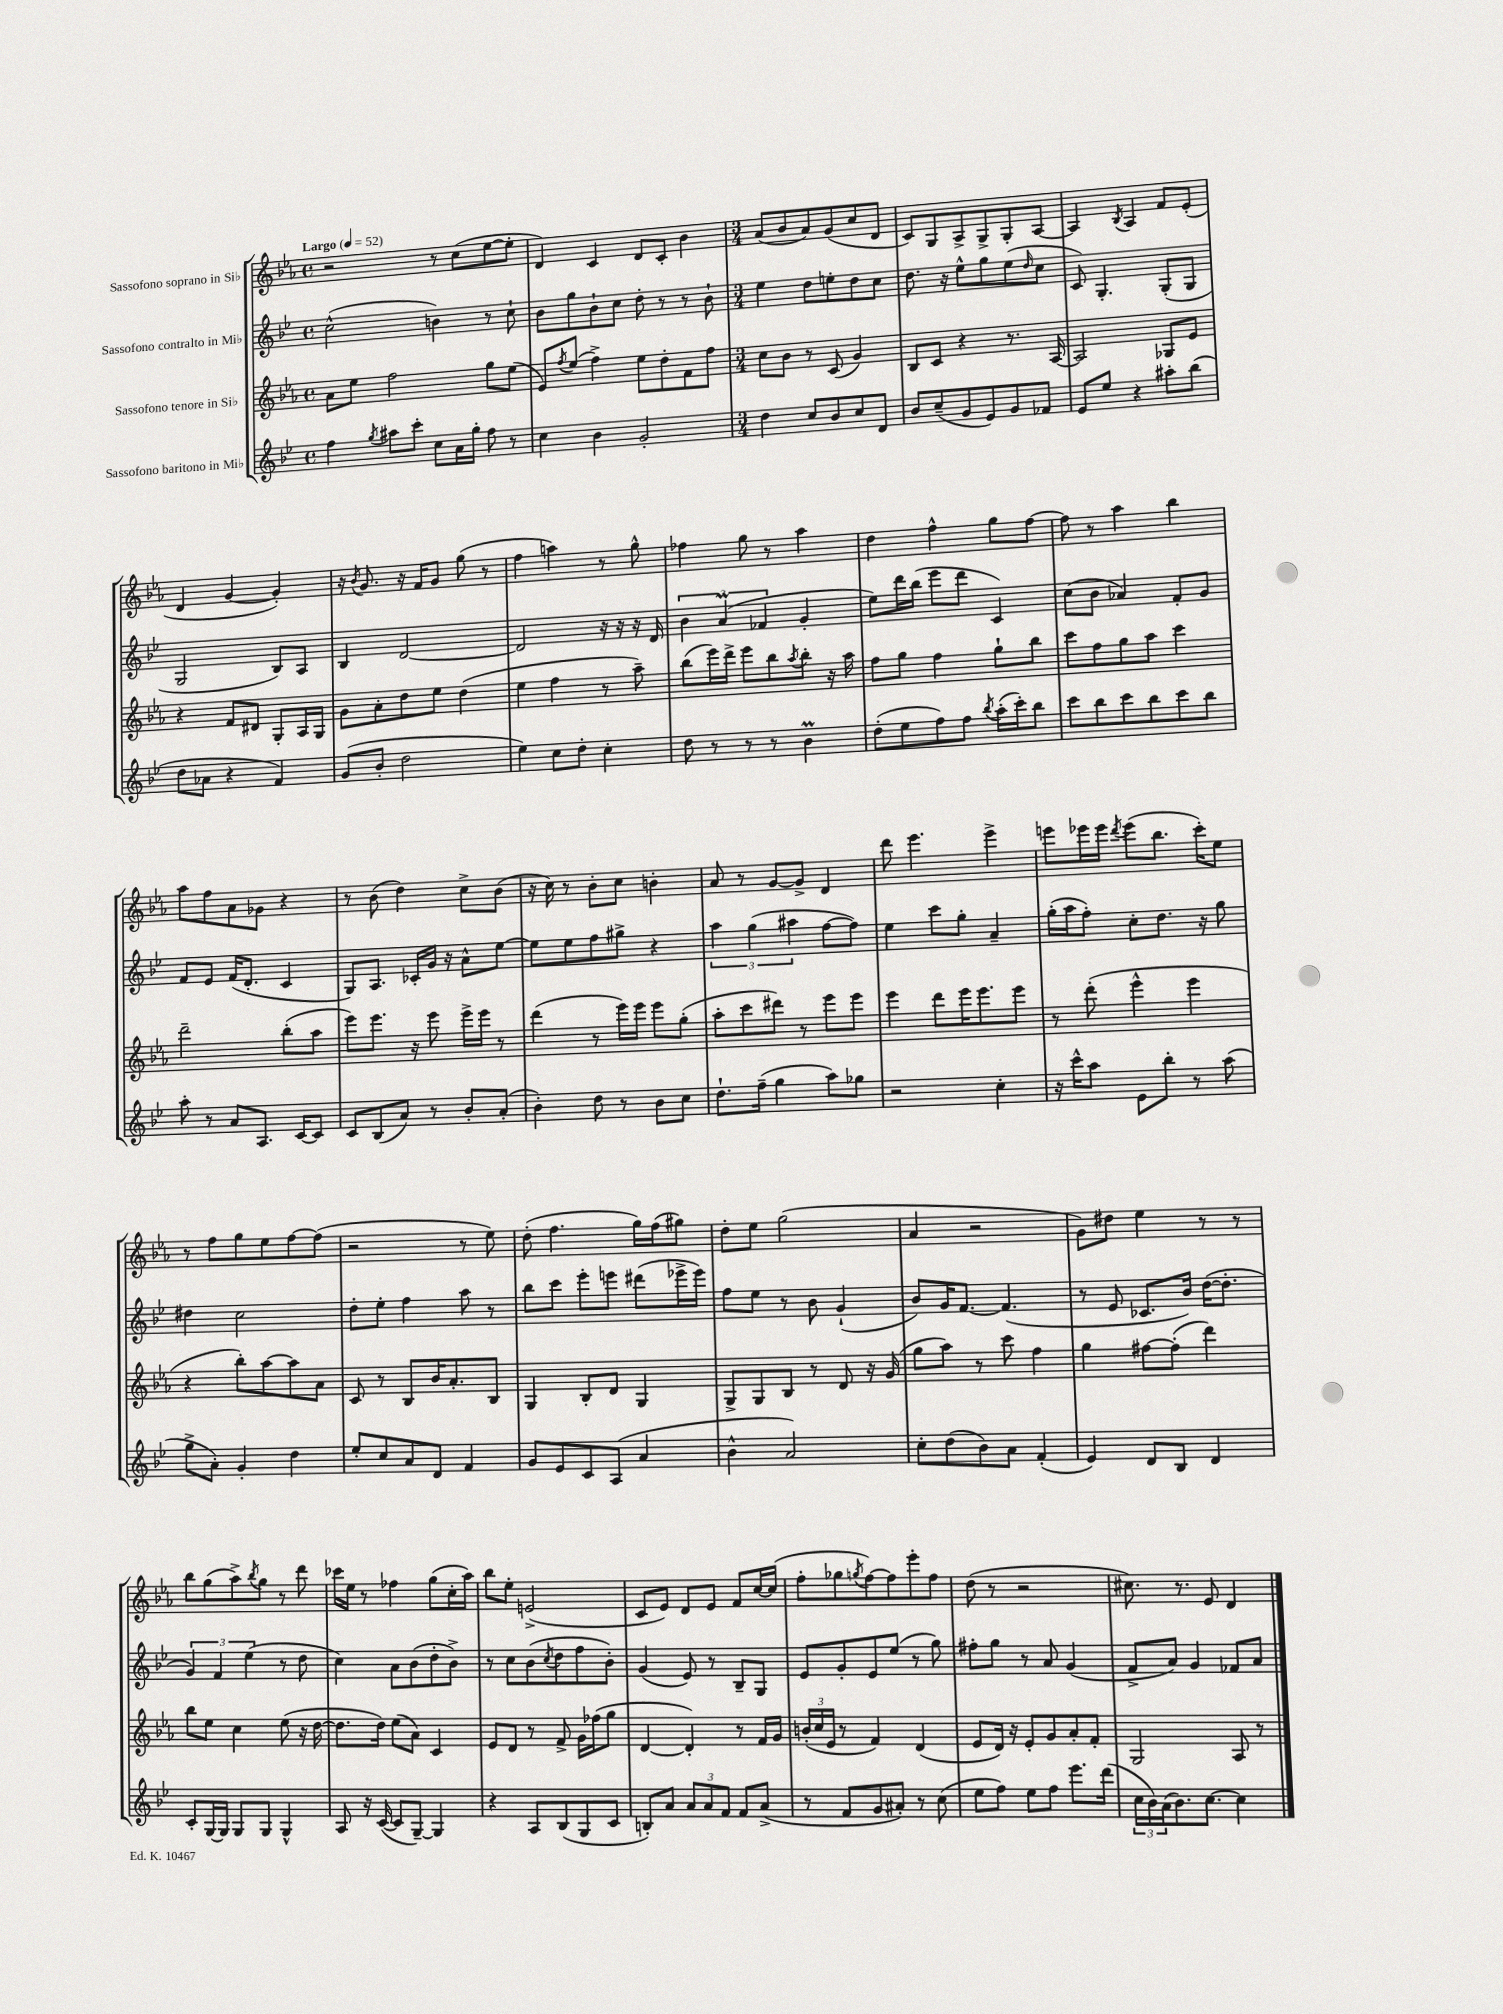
<<
\new StaffGroup <<
\new Staff = "s0" \with { instrumentName = "Sassofono soprano in Sib" } {
    \clef treble \key ees \major \defaultTimeSignature \time 4/4 \tempo "Largo" 4 = 52
    r2 r8 c''8( ees''8~ ees''8-. |
    d'4) c'4 d'8 c'8-. bes'4 |
    \numericTimeSignature \time 3/4 aes'8( bes'8 aes'8) g'8( c''8 d'8 |
    c'8) g8 aes8-> g8-> g8-. aes8~ |
    aes4 \acciaccatura { bes8 } aes4 f'8 ees'8-.( |
    d'4 g'4~ g'4-.) |
    r16 \acciaccatura { bes'8 } g'8. r16 f'16 g'8 g''8( r8 |
    f''4 a''4) r8 g''8-^ |
    fes''4 g''8 r8 aes''4 |
    d''4 f''4-^ g''8 f''8~ |
    f''8 r8 aes''4 bes''4 |
    aes''8 f''8 aes'8 ges'8 r4 |
    r8 bes'8( d''4) c''8-> bes'8( |
    r16 c''16) r8 bes'8-. c''8 b'4-. |
    aes'8 r8 g'8~ g'8-> d'4 |
    d'''8 ees'''4. ees'''4-> |
    e'''8 ees'''16 ees'''16 \acciaccatura { d'''8 } ees'''8( bes''8. c'''16-.) ees''8 |
    r8 f''8 g''8 ees''8 f''8~ f''8( |
    r2 r8 ees''8) |
    d''8-.( f''4. g''16) f''16( gis''8) |
    d''8-. ees''8 g''2( |
    aes'4 r2 |
    g'8) dis''8 ees''4 r8 r8 |
    bes''8 g''8( aes''8->) \acciaccatura { bes''8 } g''8 r8 d'''8 |
    ces'''16 ees''16 r8 fes''4 g''8( c''16-. aes''16) |
    bes''8 ees''8-. e'2->( |
    c'8 ees'8) d'8 ees'8 f'8 c''16~ c''16( |
    f''8-. ges''8 \acciaccatura { g''8 } f''8~) f''8 ees'''8-. f''8 |
    d''8( r8 r2 |
    cis''8.) r8. ees'8 d'4 \bar "|." |
}
\new Staff = "s1" \with { instrumentName = "Sassofono contralto in Mib" } {
    \clef treble \key bes \major \defaultTimeSignature \time 4/4
    c''2-^( b'4) r8 c''8-! |
    bes'8 g''8 bes'8-! c''8 d''8-. r8 r8 bes'8-! |
    \numericTimeSignature \time 3/4 ees''4 d''8 e''8-. d''8 c''8 |
    d''8. r16 ees''8-^ g''8 ees''8( \grace { d''16 } c''8 |
    c'8) g4.-. g8-.( g8 |
    g2 bes8) a8 |
    bes4 d'2~ |
    d'2 r16 r16 r16 d'16 |
    \tuplet 3/2 { bes'4 a'4\prall( fes'4 } g'4-. |
    ees''8) d'''16 bes''16( ees'''8 d'''8 c'4) |
    c''8( bes'8 aes'4) f'8-. g'8 |
    f'8 ees'8 f'16( d'8.-. c'4 |
    g8) a8. ces'16-. g'16 r16 a'8-^ ees''8~ |
    ees''8 ees''8 f''8 gis''8-> r4 |
    \tuplet 3/2 { a''4 g''4( ais''4 } f''8~ f''8) |
    ees''4 c'''8 g''8-. a'4-- |
    g''16-.( a''16 f''8-.) c''8-. d''8. r16 g''8 |
    dis''4 c''2 |
    d''8-. ees''8-. f''4 a''8 r8 |
    bes''8 c'''8 ees'''8-. e'''8 dis'''8( ees'''16-> ees'''16) |
    f''8 ees''8 r8 bes'8 g'4-!( |
    bes'8) g'16 f'8.~ f'4.( |
    r8 ees'8 ces'8. bes'16) d''16~( d''8.-. |
    \tuplet 3/2 { g'4) f'4 ees''4( } r8 d''8 |
    c''4) a'8 bes'8( d''8-. bes'8->) |
    r8 c''8 bes'8( \acciaccatura { c''8 } d''8 f''8 bes'8-.) |
    g'4( ees'8) r8 bes8-- g8 |
    ees'8 g'8-. ees'8 ees''8( r8 g''8) |
    fis''8-. g''8 r8 a'8 g'4( |
    f'8-> a'8) g'4 fes'8 a'8 \bar "|." |
}
\new Staff = "s2" \with { instrumentName = "Sassofono tenore in Sib" } {
    \clef treble \key ees \major \defaultTimeSignature \time 4/4
    aes'8 ees''8 f''2 g''8 ees''8( |
    ees'8) \acciaccatura { f''8 } ees''8( f''4->) ees''8 d''8-. f'8 f''8 |
    \numericTimeSignature \time 3/4 c''8 bes'8 r8 c'8( g'4) |
    bes8 c'8 r4 r8. aes16~ |
    aes2 ges8 ees'8 |
    r4 f'8 dis'8 g8-. aes16 g16 |
    g'8 aes'8-. d''8 ees''8 d''4( |
    ees''4 f''4 r8 aes''8--) |
    bes''8( ees'''16) d'''16-> ees'''8 bes''8 \acciaccatura { aes''8 } bes''8-. r16 aes''16 |
    f''8 g''8 f''4 g''8-! bes''8 |
    c'''8 f''8 g''8 aes''8 c'''4 |
    d'''2-- bes''8-.( aes''8 |
    ees'''8) ees'''8. r16 ees'''8 ees'''16-> ees'''16 r8 |
    d'''4( r8 ees'''16) ees'''16 ees'''8 g''8-.( |
    aes''8-. c'''8 dis'''8) r8 ees'''8 ees'''8 |
    ees'''4 d'''8 ees'''16 ees'''8. ees'''8 |
    r8 d'''8-.( ees'''4-^ ees'''4 |
    r4 bes''8-.) aes''8~ aes''8 aes'8 |
    c'8 r8 bes8 bes'16 aes'8.-. bes8 |
    g4 bes8-. d'8 g4 |
    g8-> g8 bes8 r8 d'8 r16 g'16( |
    g''8 aes''8) r8 c'''8 f''4 |
    g''4 fis''8~ fis''8-.( d'''4) |
    bes''8 ees''8 c''4 ees''8( r16 d''16~ |
    d''8. d''16) ees''8( aes'8) c'4 |
    ees'8 d'8 r8 f'8-> g'16 fes''16( g''8 |
    d'4~ d'4-.) r8 f'16 g'16 |
    \tuplet 3/2 { b'16-.( c''16 ees'16 } r8 f'4) d'4( |
    ees'8 d'16) r16 ees'8-. g'8 aes'8-. f'8-. |
    g2 aes8 r8 \bar "|." |
}
\new Staff = "s3" \with { instrumentName = "Sassofono baritono in Mib" } {
    \clef treble \key bes \major \defaultTimeSignature \time 4/4
    f''4 \acciaccatura { g''8 } ais''8 c'''8-. c''8 a'16 g''16-. f''8 r8 |
    c''4 bes'4 g'2-. |
    \numericTimeSignature \time 3/4 d''4 c''8 bes'8 c''8 d'8 |
    bes'8 c''8--( g'8 ees'8) g'8 fes'8 |
    ees'8 ees''8 r4 ais''8-. bes''8( |
    d''8 aes'8 r4 f'4) |
    g'8( bes'8-. d''2 |
    ees''4) c''8 d''8-. c''4-. |
    d''8 r8 r8 r8 bes'4\prall |
    d''8-.( ees''8 f''8) f''8 \acciaccatura { bes''8 } a''16-.( c'''16-.) bes''8 |
    c'''8 bes''8 c'''8 bes''8 c'''8 bes''8 |
    a''8-. r8 a'8 a8. c'16~ c'8 |
    c'8 bes8( a'8) r8 bes'8-. a'8-.( |
    bes'4-.) d''8 r8 bes'8 c''8 |
    d''8.-! f''16--( g''4 a''8) ges''8 |
    r2 c''4-. |
    r16 c'''16-^ a''8 ees'8 bes''8-. r8 a''8( |
    g''8-> a'8-.) g'4-. d''4 |
    ees''8-. c''8 a'8 d'8 f'4 |
    g'8 ees'8 c'8 a8( a'4 |
    bes'4-^ a'2) |
    c''8-. d''8( bes'8) a'8 f'4-.( |
    ees'4) d'8 bes8 d'4 |
    c'8-. g16~ g16 g8 g8 g4-^ |
    a8 r16 c'16~( c'8 g8~--) g4 |
    r4 a8 bes8( g8 c'8 |
    b8-.) a'8 \tuplet 3/2 { a'8 a'8 f'8 } f'8 a'8->( |
    r8 f'8 g'8 ais'8-.) r8 c''8( |
    ees''8 f''8) ees''8 f''8 ees'''8. d'''16( |
    \tuplet 3/2 { c''16 bes'16) a'16( } bes'8.) c''8.~ c''4 \bar "|." |
}
>>
>>
\layout { \context { \Score \remove "Bar_number_engraver" } }
